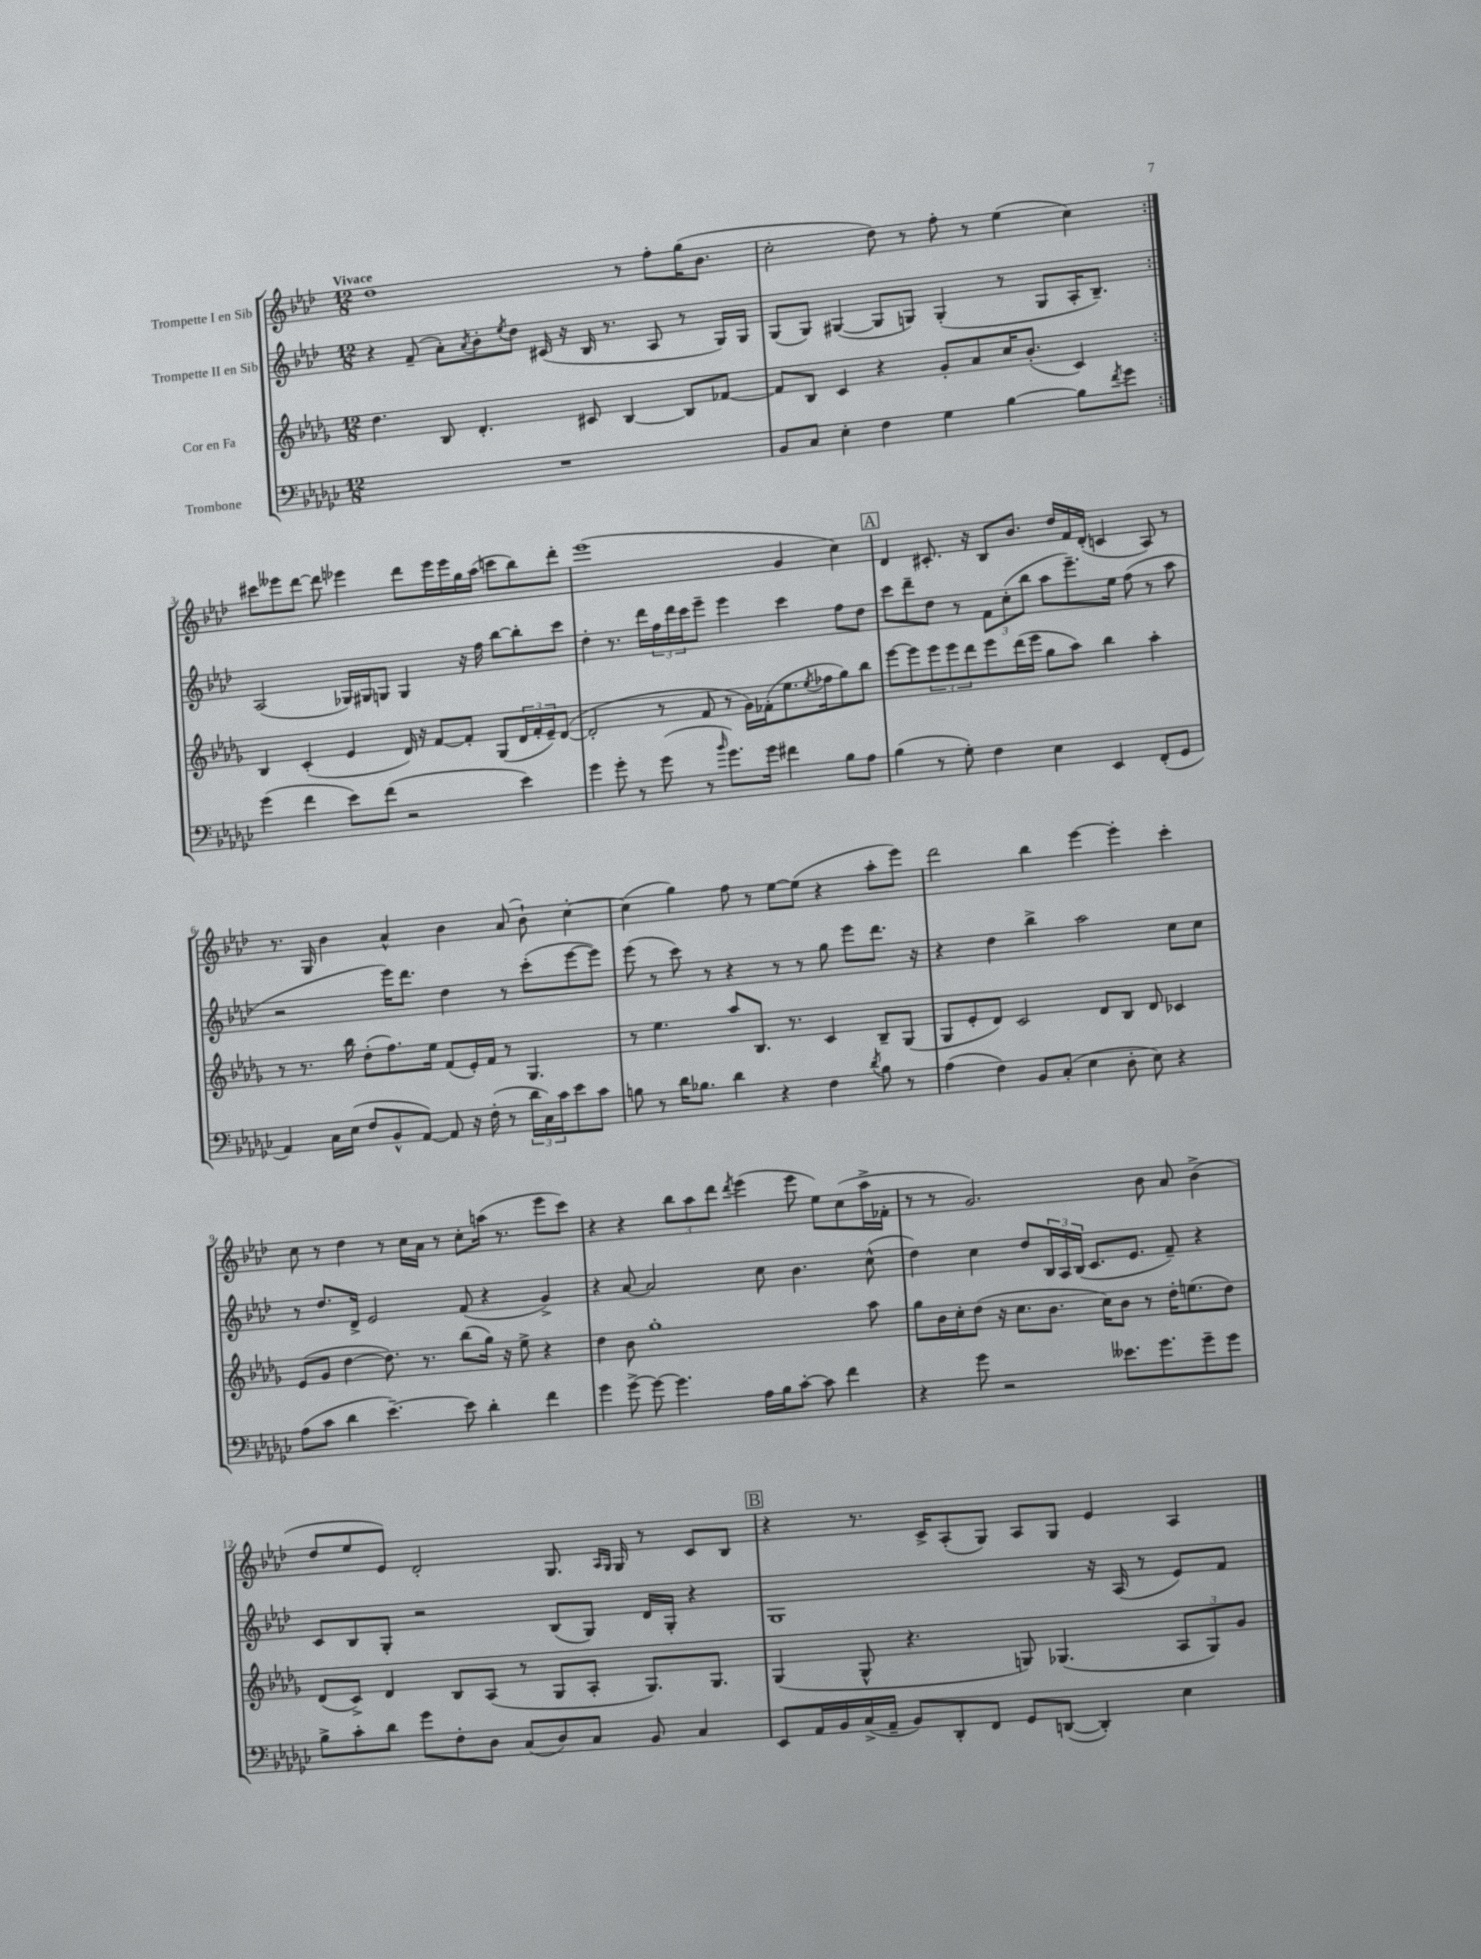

**kern	**kern	**kern	**kern
*part4	*part3	*part2	*part1
*staff4	*staff3	*staff2	*staff1
*I"Trombone	*I"Cor en Fa	*I"Trompette II en Sib	*I"Trompette I en Sib
*clefF4	*clefG2	*clefG2	*clefG2
*k[b-e-a-d-g-c-]	*k[b-e-a-d-g-]	*k[b-e-a-d-]	*k[b-e-a-d-]
*M12/8	*M12/8	*M12/8	*M12/8
=1	=1	=1	=1
!	!	!	!LO:TX:a:B:t=Vivace
1.r	4.dd-\	4r	1dd-
.	.	(8f~/	.
.	8B-/	8a-'\L)	.
.	.	8qa-/	.
.	4.d-'/	8b-'\	.
.	.	8qee-/	.
.	.	8dd-\J	.
.	.	(16c#X/	.
.	.	16r	.
.	8c#X/	16B-/	.
.	.	8.r	.
.	[4B-/	.	8r
.	.	8A-/	8ff'\L
.	8B-/L]	8r	(16gg\K
.	.	.	8.b-\J
.	[8f-X/J	16G/LL)	.
.	.	16G/JJ	.
=2	=2	=2	=2
8BB-/L	8f-/L]	(8G/L	2cc'\
8C-/J	8B-/J	8G/J)	.
4E-'\	4c/	([4G#X/	.
4F\	4r	8G#/L]	8dd-\)
.	.	8Gn/J)	8r
4G-\	8g-'/L	(4G'/	8ff'\
.	8a-/	.	8r
[4B-\	16cc/K	8r	(4ee-\
.	(8.b-'/J	.	.
.	.	8G/L	.
8B-\L]	4c/)	16A-'/K	4cc\)
.	.	8.B-~/J)	.
8qf/	.	.	.
8g-\J	.	.	.
!!LO:LB:g=z
=3:|!	=3:|!	=3:|!	=3:|!
(4g-\	4B-/	(2A-/	8ccc#X\L
.	.	.	8eee--X\
4f\	(4c'/	.	[8ddd-\J
.	.	.	8ddd-\]
8e-\L)	4e-/	16G-X/LL)	4eee-X\
.	.	16G#X/J	.
(8f\J	.	8Gn/J	.
2r	16d-/)	4G/	8ddd-\L
.	16r	.	.
.	[8f/L	.	16eee-\L
.	.	.	16eee-\
.	8f'/J]	16r	16gg\
.	.	16ff\	(16aa-\JJ
.	(8G-/L	[8bb-\L	8cccn\L
4e-\)	24d-/L	8bb-'\]	8bb-\)
.	24f'/	.	.
.	24e-~/J)	.	.
.	([8d-/J	8ccc\J	8ddd-'\J
=4	=4	=4	=4
4g-\	2d-'/]	4dd-'\	(1eee-
8g-'\	.	8.r	.
8r	.	.	.
.	.	16ddd-\LL	.
(8g-\	8r	24ff\	.
.	.	24ddd-\	.
.	.	24ccc\J	.
8r	8f/	8eee-~\J	.
16qqb-/	.	.	.
8.g-\L)	8r	4eee-\	.
.	16g-\LL)	.	.
16g-\Jk	(16f-X'\J	.	.
4f#X\	8.ee-\	4ccc\	4g/
.	8qee-/	.	.
.	16ff-X\k	.	.
8B-\L	8gg-\)	8ff\L	4cc\)
8A-\J	8bb-\J	8dd-\J	.
!!LO:REH:place=s1:t=A
=5	=5	=5	=5
(4B-\	[8eee-\L	8ccc\L	4d-/
.	8eee-\]	8ddd-~\	.
8r	12eee-\	8dd-\J	8.c#X'/
.	12eee-\	.	.
8G-'\)	.	8r	.
.	12ddd-\	.	.
.	.	.	16r
4F\	8eee-\	12f\L	8B-/L
.	.	(12cc'\	.
.	(16ddd-\L	.	8.b-/J
.	.	12bb-\J	.
.	16eee-\JJ	.	.
4E-\	8gg-\L	8aa-\L	.
.	.	.	16dd-/LL
.	8aa-\J)	8.eee-~\)	16f/
.	.	.	(16d-'/JJ
4EE-/	4bb-\	.	4cn/
.	.	16ee-\Jk	.
.	.	(8ff\	.
(8FF'/L	4aa-'\	8r	8A-/)
8GG-/J	.	8aa-\	8r
!!LO:LB:g=z
=6	=6	=6	=6
4AA-/)	8r	2r	8.r
.	8.r	.	.
.	.	.	16G/
16C-\LL	.	.	4b-\
(16E-\JJ	16bb-\	.	.
8F/L	(8dd-'\L	.	.
8BB-^^/	8.ff\)	16eee-\KL)	4a-^^/
.	.	8.ddd-\J	.
[8AA-/J)	.	.	.
.	16ee-\Jk	.	.
8AA-/]	(8f/L	4dd-\	4b-\
16r	16e-'/L)	.	.
(16F'\	16f/JJ	.	.
8r	8r	8r	(8a-/
24d-\LL	4.G-/	(8ccc'\L	8b-`\)
24C-\)	.	.	.
24c-\J	.	.	.
8e-\	.	[8eee-\	[4cc'\
8c-\J	.	8eee-\J])	.
=7	=7	=7	=7
8Bn\	8r	(8eee-\	(4cc\]
8r	4.ee-\	8r	.
16d-\KL	.	8ccc\)	4gg\)
8.B-X\J	.	.	.
.	.	8r	.
4d-\	8aa-/L	4r	8ff\
.	8.B-/J	.	8r
4r	.	8r	[8ee-\L
.	8.r	.	.
.	.	8r	(8ee-\J]
4F\	4c/	8gg\	4r
.	.	8eee-\L	.
8qd-/	.	.	.
8B-\	8B-~/L	8.ddd-\J	8aa-'\L
8r	(8G-/J	.	8eee-\J)
.	.	16r	.
=8	=8	=8	=8
(4A-\	8G-/L	4r	2ddd-\
.	8e-'/	.	.
4F\)	8d-/J)	4dd-\	.
.	2c/	.	.
8BB-/L	.	4bb-^\	4bb-\
(8C-'/J	.	.	.
4E-\	.	2aa-\	[4eee-\
.	8d-/L	.	.
8D-'\	8B-/J	.	4eee-'\]
8E-\)	8d-/	.	.
4r	4c-X/	8cc\L	4ccc'\
.	.	8cc\J	.
!!LO:LB:g=z
=9	=9	=9	=9
(8A-\L	(8e-/L	8r	8cc\
8c-\J	8g-/J	8.dd-/L	8r
4d-\	[4dd-\	.	4dd-\
.	.	16d-^/Jk	.
.	.	2e-/	.
[4.e-~\)	8.dd-\])	.	8r
.	.	.	16cc\LL
.	8.r	.	16a-\JJ
.	.	.	8r
8e-\]	(8bb-\L	(8f/	8cc'\L
4d-'\	16gg-\Jk)	4r	(16aan\Jk
.	16r	.	8.r
.	8ee-^\	.	.
4f\	4r	4g^/)	8eee-\L
.	.	.	8ccc\J)
=10	=10	=10	=10
4g-\	4dd-\	4r	4r
[8g-^\	8b-\	[8a-/	4r
8g-\_	1gg-'	2a-/]	.
4.g-\]	.	.	12bb-\L
.	.	.	12aa-\
.	.	.	12ddd-\J
.	.	.	8qddd-/
.	.	.	(4eee-\
16A-\LL	.	8cc\	.
16B-\J	.	.	.
[8c-'\J	.	4.b-\	8eee-\
8c-\]	.	.	8ee-\L)
4f\	.	.	(8cc\
.	8aa-\	(8cc^^\	16aa-^\L
.	.	.	16f-X'\JJ
=11	=11	=11	=11
4r	8gg-\L	4dd-\)	8r
.	16b-\L	.	8r
.	16cc'\J	.	.
8g-\	(8dd-\J	4cc\	2.g/)
2r	16r	.	.
.	8.cc\L	.	.
.	.	8dd-/L	.
.	8.b-\J	24B-/L	.
.	.	24A-/	.
.	.	(24B-/JJ	.
.	.	8.c/L	.
.	16cc\KL)	.	.
8.e--X\L	8b-\J	.	.
.	.	8.e-/J	.
.	8r	.	8b-\
8.g-\	.	.	.
.	16dd-'\KL	8f~/)	8a-/
.	(8.een\	.	.
8g-~\	.	4r	(4b-^\
8g-\J	8dd-\J)	.	.
!!LO:LB:g=z
=12	=12	=12	=12
8B-^\L	(8d-/L	8c/L	8dd-/L
8c-'\	8c^/J)	8B-/	8ee-/
8d-\J	4d-/	8G'/J	8e-/J)
8g-\L	.	2r	2d-'/
8F'\	8B-/L	.	.
8D-\J	(8A-/J	.	.
(8C-/L	8r	.	.
8D-/)	8G-/L	(8B-/L	8.G/
8C-/J	8A-'/J	8G/J)	.
.	.	.	16qqA-/LL
.	.	.	16qqG/JJ
.	.	.	16G/
8BB-/	8.G-/L)	16d-/LL	8r
.	.	16G'/JJ	.
4C-/	.	4r	8c/L
.	8.G-/J	.	.
.	.	.	8B-/J
!!LO:REH:place=s1:t=B
=13	=13	=13	=13
8EE-/L	(4G-/	1G	4r
16AA-/L	.	.	.
16BB-/	.	.	.
(16C-^/	8G-^^/	.	8.r
16AA-~/JJ	.	.	.
8BB-/L)	4.r	.	.
.	.	.	16c^/KL
8DD-'/	.	.	(8A-'/
8FF/J	.	.	8G/J)
8GG-/L	8Gn/)	.	8A-/L
([8DDn/J	(4.G-X/	.	8G/J
4DD'/])	.	16r	4e-/
.	.	(16A-/	.
.	.	8r	.
4E-\	12A-/L	8e-/L)	4A-/
.	12G-/)	.	.
.	.	8f/J	.
.	12g-/J	.	.
==	==	==	==
*-	*-	*-	*-
